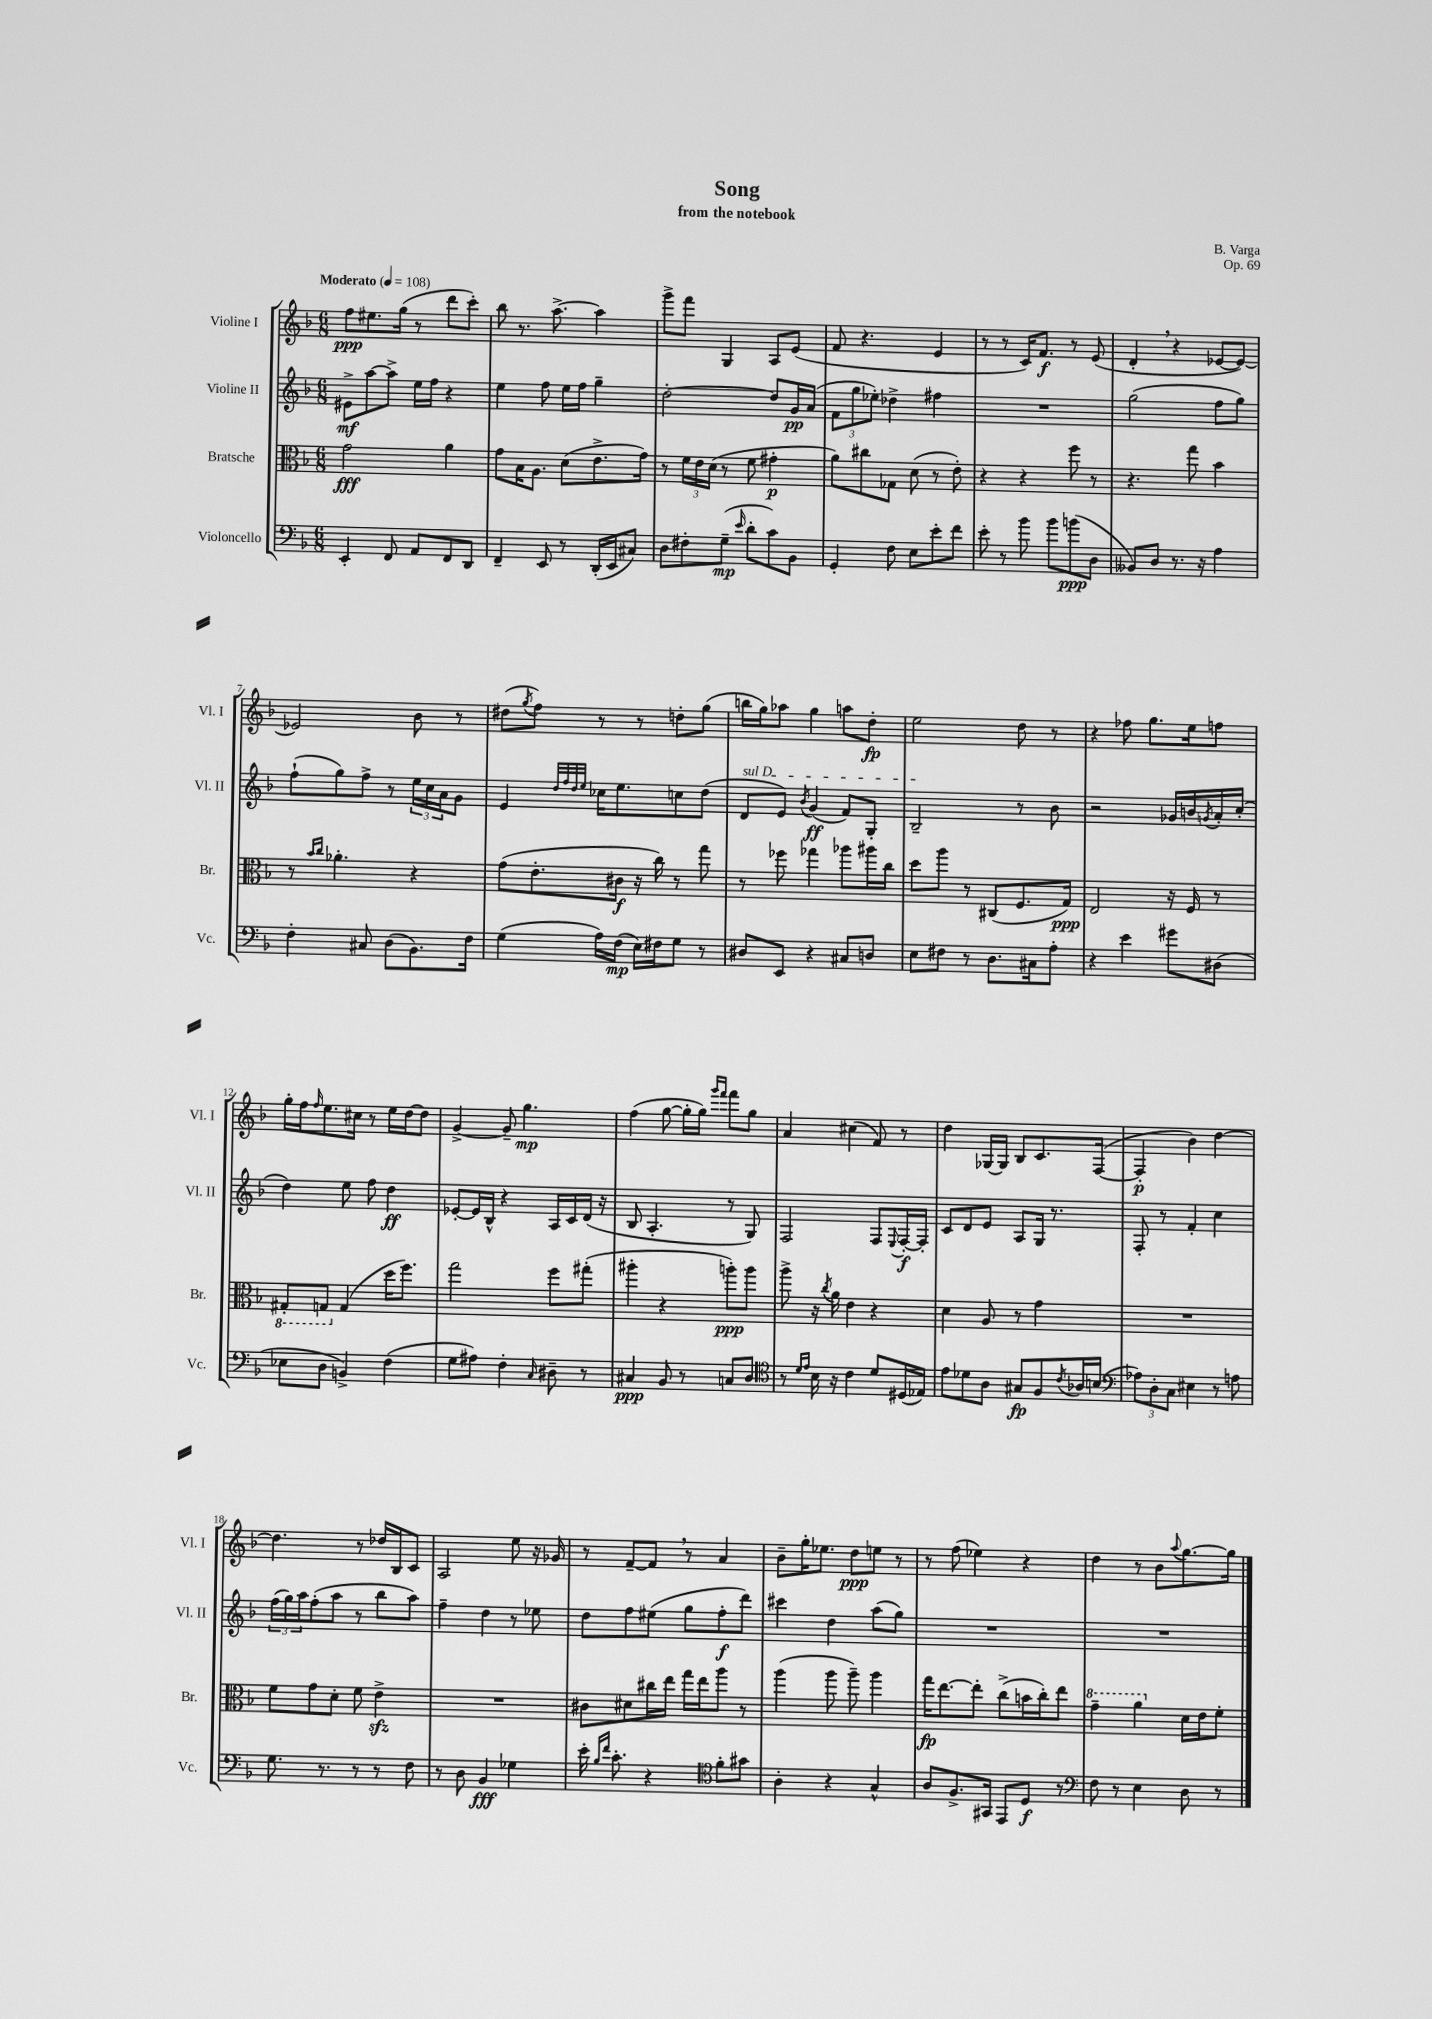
\header { title = "Song" composer = "B. Varga" subtitle = "from the notebook" opus = "Op. 69" }
<<
\new StaffGroup <<
\new Staff = "s0" \with { instrumentName = "Violine I" shortInstrumentName = "Vl. I" } {
    \clef treble \key f \major \numericTimeSignature \time 6/8 \tempo "Moderato" 4 = 108
    f''8\ppp eis''8. g''16( r8 d'''8 c'''8-.) |
    bes''8 r8. a''8.~-> a''4 |
    g'''8-> f'''8 g4 a8 e'8( |
    f'8 r4. e'4 |
    r8 r8 c'16) f'8.\f r8 e'8( |
    d'4-. \breathe r4 ees'8~ ees'8~) |
    ees'2 bes'8 r8 |
    dis''8( \acciaccatura { g''8 } f''8) r8 r8 d''8-. g''8( |
    b''16 g''16) aes''8 g''4 a''8 d''8-.\fp |
    e''2 d''8 r8 |
    r4 fes''8 g''8. e''16 f''8 |
    g''16-. f''16 \grace { f''16 } e''8. cis''16 r8 e''16 d''16~ d''8 |
    g'4~-> g'8-- g''4.\mp |
    f''4( g''8~ g''16-. g''16) \grace { g'''16 f'''16 } f'''8 g''8 |
    a'4 cis''4( f'8) r8 |
    d''4 ges16~ ges16 bes8 c'8. f16~( |
    f4-.\p bes'4) d''4~ |
    d''4. r8 des''16 bes16 c'8 |
    a2 e''8 r16 ges'16 |
    r8 f'8~-- f'8 \breathe r8 a'4 |
    bes'8-- g''16-. ees''8. d''8\ppp e''8 r8 |
    r8 f''8( ees''4) r4 |
    d''4 r8 bes'8 \appoggiatura { a''8 } g''8.~ g''16 \bar "|." |
}
\new Staff = "s1" \with { instrumentName = "Violine II" shortInstrumentName = "Vl. II" } {
    \clef treble \key f \major \numericTimeSignature \time 6/8
    eis'8->\mf a''8~ a''8-> e''16 f''16 r4 |
    e''4 f''8 e''16 f''16 g''4-- |
    d''2~-. d''8 g'16\pp a'16( |
    \tuplet 3/2 { f'8 g''8 ees''8-.) } des''4-> fis''4 |
    R2. |
    g''2( f''8 g''8) |
    f''8-!( g''8) f''8-> r8 \tuplet 3/2 { e''16 c''16 a'16 } g'8 |
    e'4 \grace { d''32 f''32 d''32 e''32 } ces''16 e''8. c''8 d''8( |
    \once \override TextSpanner.bound-details.left.text = \markup { \italic "sul D" } d'8\startTextSpan e'8) \acciaccatura { bes'8 } g'4\ff( f'8) g8-. |
    bes2--\stopTextSpan r8 bes'8 |
    r2 ges'16 b'16 \acciaccatura { g'8 } a'16-. c''16-.( |
    d''4) e''8 f''8 d''4\ff |
    ees'8~-. ees'16 bes16-^ r4 a16 c'16 d'16( r16 |
    bes8 a4.-. r8 g8) |
    f2 f8 \appoggiatura { e8 } f16~-.\f f16-. |
    c'8 d'8 e'8 a8 g16 r8. |
    f8-. r8 f'4-. c''4 |
    \tuplet 3/2 { f''16( g''16) a''16 } f''8-.( a''8 r8 bes''8 a''8) |
    f''4-- d''4 r8 ees''8 |
    d''8 f''8 eis''8( g''8 f''8-.\f d'''8) |
    cis'''4 d''4 a''8( g''8) |
    R2. |
    R2. \bar "|." |
}
\new Staff = "s2" \with { instrumentName = "Bratsche" shortInstrumentName = "Br." } {
    \clef alto \key f \major \numericTimeSignature \time 6/8
    g'2\fff a'4 |
    g'8 bes16 a8. d'8( e'8.-> g'16) |
    r8 \tuplet 3/2 { f'16 e'16 d'16( } r8 f'8 gis'4-.\p |
    a'8) cis''8 ges8 d'8( r8 e'8-.) |
    r4 r4 f''8 r8 |
    r4. g''8 bes'4 |
    r8 \grace { bes'16 c''16 } aes'4.-. r4 |
    g'8( e'8.-. cis'16\f r16 c''16) r8 g''8 |
    r8 fes''8 ges''4 aes''8 ais''16 c''16 |
    d''8 a''8 r8 cis8( f8. g16\ppp) |
    e2 r16 f16 r8 |
    \ottava #-1 gis,8-. g,8 \ottava #0 g4( d''16 f''8.) |
    g''2 f''8 gis''8-.( |
    ais''4-. r4 a''8-.\ppp) a''8 |
    a''8-> r16 \acciaccatura { c''8 } a'16 e'4 r4 |
    d'4 a8 r8 g'4 |
    R2. |
    f'8 g'8 d'8-. f'8 e'4->\sfz |
    R2. |
    cis'8 dis'8 cis''16 e''16 g''16 e''16 a''8 r8 |
    a''4( a''8 a''8--) a''4 |
    g''16\fp e''8.~ e''8-. c''8->( b'16 c''16-.) e''8 |
    \ottava #1 g''4-- a''4 \ottava #0 d'16 e'16 f'8-. \bar "|." |
}
\new Staff = "s3" \with { instrumentName = "Violoncello" shortInstrumentName = "Vc." } {
    \clef bass \key f \major \numericTimeSignature \time 6/8
    e,4-. f,8 a,8 f,8 d,8 |
    f,4-- e,8 r8 d,16-.( e,16 cis8) |
    d8 fis8-. g8--\mp( \grace { e'16 } d'8-. c'8) bes,8 |
    g,4-. f8 e8 e'8-. f'8 |
    e'8-. r8 bes'8 bes'8 b'8\ppp( d8 |
    beses,8) d8 r8. r16 a4 |
    f4-. cis8 d8( bes,8.) f16 |
    g4( a16) f16\mp( e16) fis16 g8 r8 |
    dis8 e,8 r4 cis8 d8 |
    e8 fis8 r8 d8. cis16 a8-. |
    r4 e'4 gis'8 dis8( |
    ees8 d8 b,4->) f4( |
    g8 ais8) f4-. \grace { c16 } dis8-- r8 |
    cis4\ppp bes,8 r8 c8 d8 |
    \clef tenor r8 \grace { d'16 e'16 } bes16 r16 c'4 d'8 dis16( ees16) |
    e'8 des'8 a8 gis8\fp f8 \acciaccatura { c'8 } aes16 b16( |
    \clef bass \tuplet 3/2 { aes8) d8-. c8 } eis4 r8 a8 |
    g8. r8. r8 r8 f8 |
    r8 d8 bes,4\fff ges4 |
    e'16-. \grace { bes16 f'16 } c'8.-. r4 \clef tenor f'8-. gis'8 |
    a4-. r4 g4-^ |
    a8 f8.-> gis,16 e,8 d8\f r8 |
    \clef bass f8 r8 e4 d8 r8 \bar "|." |
}
>>
>>
